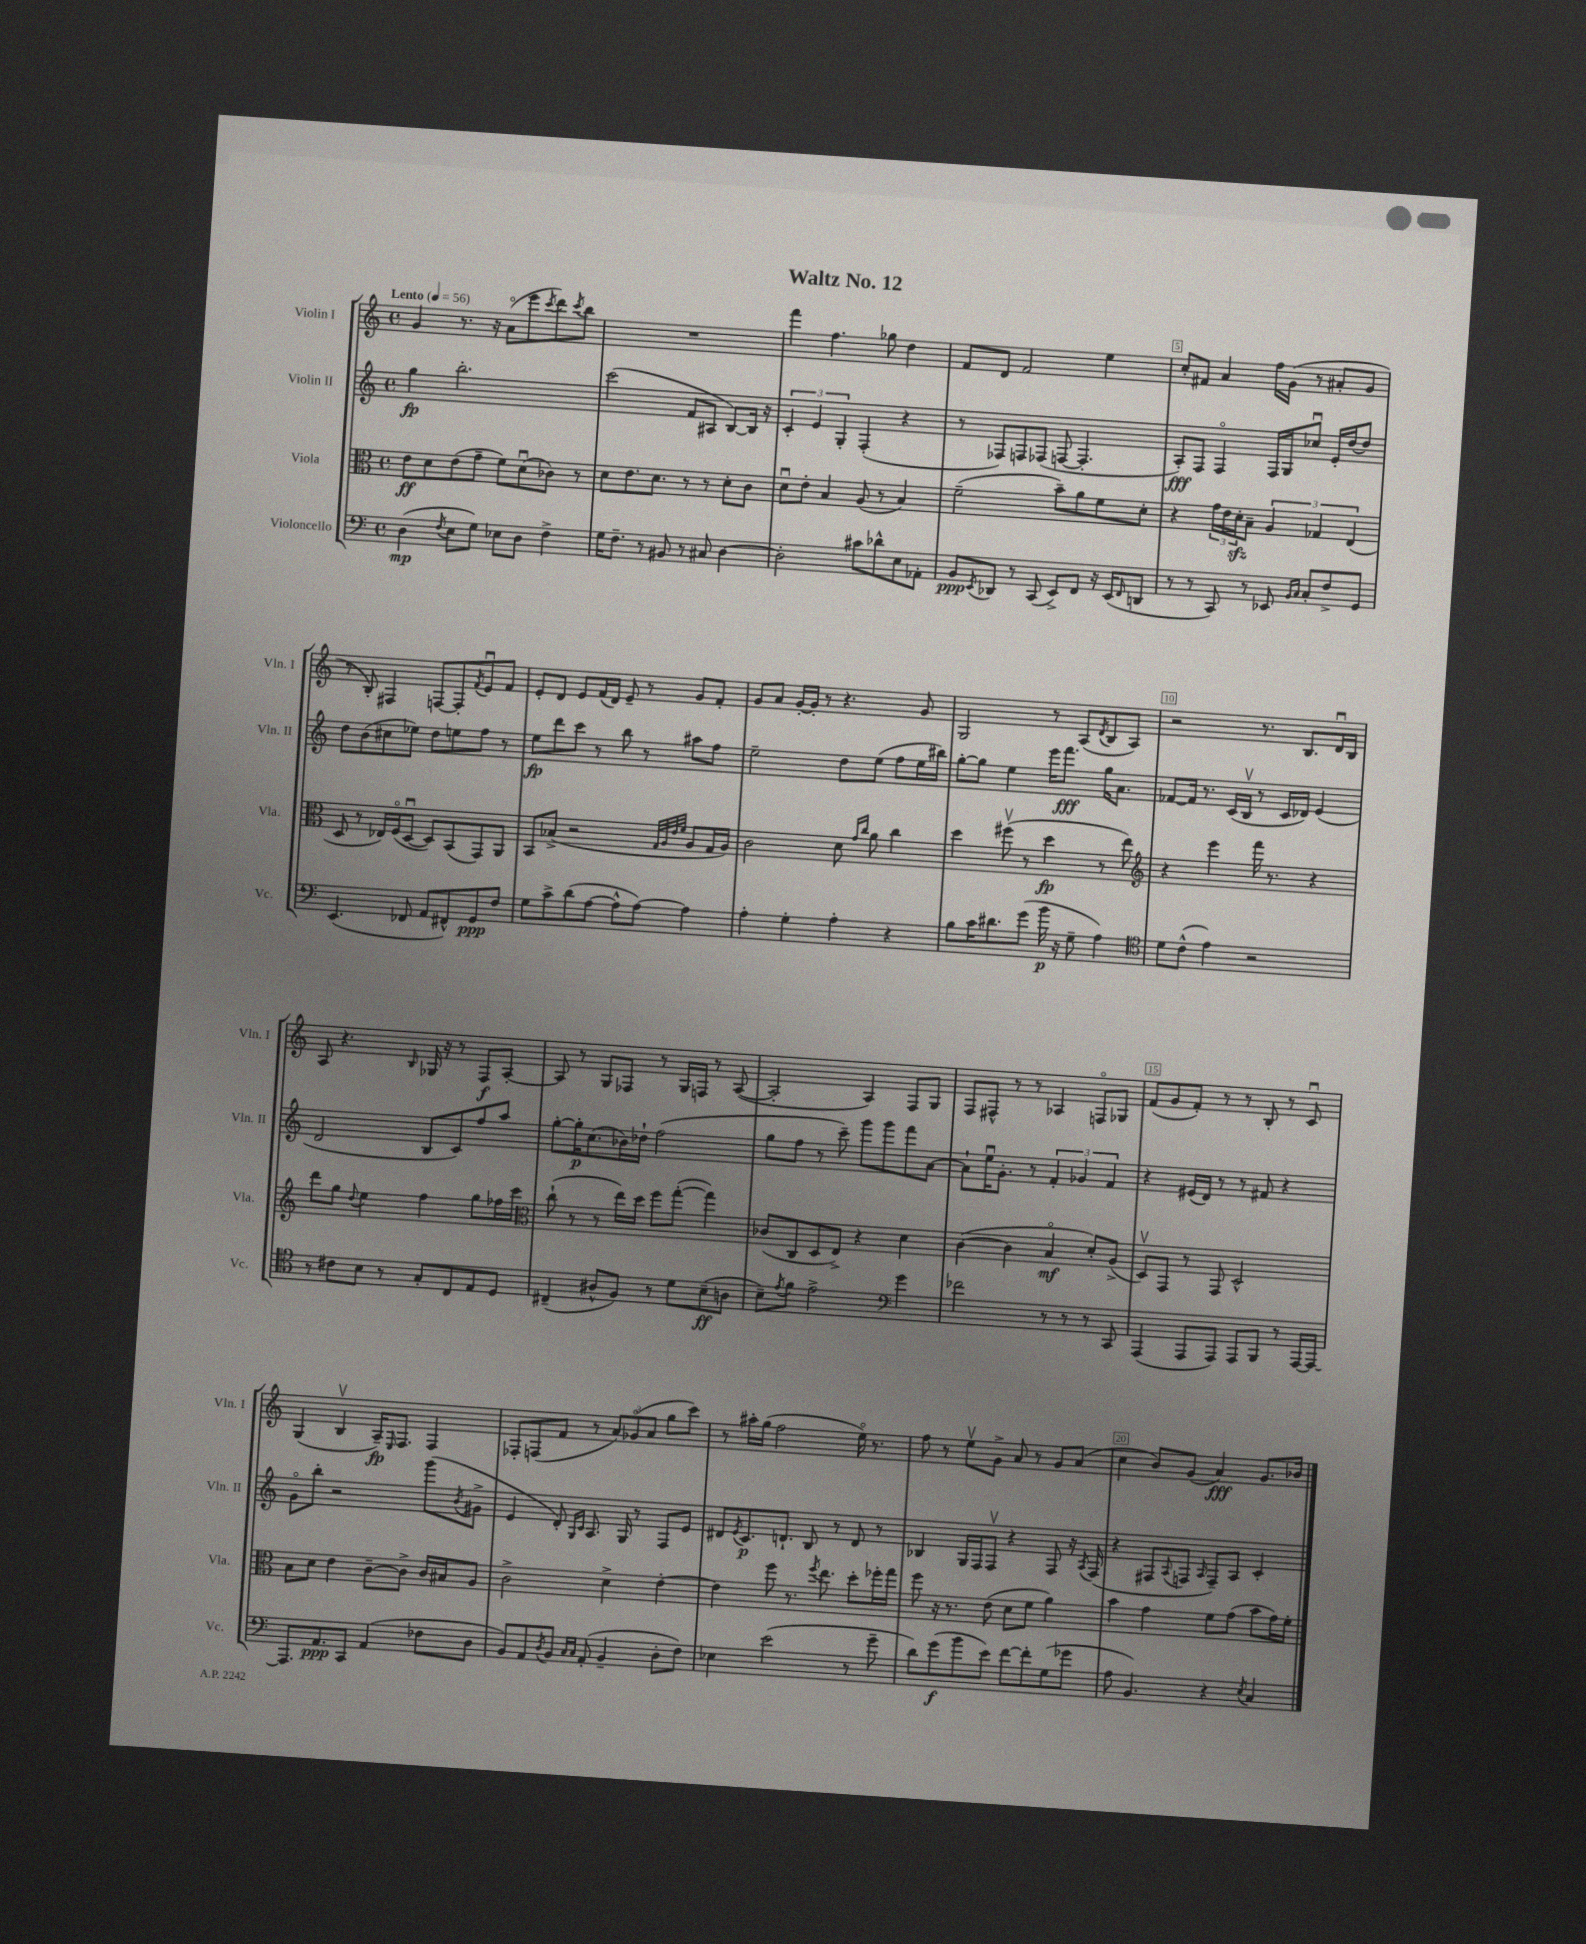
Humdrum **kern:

**kern	**kern	**kern	**kern
*staff4	*staff3	*staff2	*staff1
*clefF4	*clefC3	*clefG2	*clefG2
*k[]	*k[]	*k[]	*k[]
*M4/4	*M4/4	*M4/4	*M4/4
*met(c)	*met(c)	*met(c)	*met(c)
*MM56	*MM56	*MM56	*MM56
(4D\	8e\L	4gg\	4g/
.	8d\	.	.
8qF/	.	.	.
8E\L	(8e\	2.bb'\	8.r
8G\J)	8g~\J	.	.
.	.	.	16r
8E-\L	8f\L)	.	(8ao\L
8D\J	(8du\	.	8eee\
.	.	.	8qccc/
4F^\	8c-\J)	.	8ddd\)
.	.	.	8qccc/
.	8r	.	8bb\J
=	=	=	=
16G\LK	8d\L	(2ccc\	1r
8.F~\J	.	.	.
.	8.e\	.	.
8r	.	.	.
.	8.d\J	.	.
8BB#/	.	.	.
8r	8r	8f/L	.
8C#/	8r	8A#/J	.
[4D\	8d'\L	[8B/L)	.
.	8c\J	16B/]Jk	.
.	.	16r	.
=	=	=	=
2D'\]	8du\L	6c'/	4fff\
.	8e'\J	.	.
.	.	6e/	.
.	4B/	.	4.ff\
.	.	6G'/	.
8c#\L	(8A/	(4F'/	.
8d-^^\	8r	.	8gg-\
8E\	4B/)	4r	4dd\
8AA-'\J	.	.	.
=	=	=	=
8BB/L	(2f~\	8r	8f/L
8qEE/	.	.	.
8DD-/J	.	8F-/L)	8d/J
8r	.	8F/	2f/
(8CC/	.	(8F-/J	.
8EE^/L)	8b~\L)	[8F/	.
8FF/J	8a\	4.F'/]	.
16r	8f\	.	4ee\
(16EE/LK	.	.	.
16qqFF/	.	.	.
8DD/J	8d'\J	.	.
=	=	=	=
8r	4r	8A'/L)	8cc'/L
8r	.	8F/J	8f#/J
8CC/)	24g\LL	4Fo/	4a/
.	24e\	.	.
.	24d'\J	.	.
8r	8B~\J	.	.
8EE-/	6A/	16F/LL	16ff\LL
.	.	16G/J	(16g\JJ
16qqBB/LL	.	.	.
16qqC/JJ	.	.	.
8C'/L	.	8cc-u/J	8r
.	6G-/	.	.
8F^/	.	16e'/LL	8a#'/L
.	.	[16dd/J	.
.	(6E/	.	.
8GG/J	.	8dd/]J	8g/J
=	=	=	=
(4.EE/	8D/	8dd\L	8r
.	8r	(8b\	8B'/)
.	16E-/LL)	8cc#\	4F#/
.	(16Fo/J	.	.
8FF-/	[8Du/J	8ee-\J)	.
8AA/L	8D/]L)	8dd\L	[8F/L
8FF#^^/)	(8BB/	8ee\	8F'/]
.	.	.	8qf/
8GG/	8GG/)	8ff\J	8eu/
8F/J	8AA/J	8r	8f/J
=	=	=	=
8G\L	8BB/L	8ee\L	8e'/L
8c^\	(8B-^/J	8ddd\	8d/J
(8d\	2r	8ccc\J	8e/L
[8A\J	.	8r	(16f/L
.	.	.	16d/JJ)
8A^^\]L	.	8bb\	8e~/
[8A\J)	.	8r	8r
.	32qqG/LLL	.	.
.	32qqA/	.	.
.	32qqe/	.	.
.	32qqf/JJJ	.	.
4A\]	8A/L	8aa#\L	8g/L
.	16G/L	8ff\J	8f'/J
.	16A/JJ)	.	.
=	=	=	=
4A'\	2c\	2ee~\	8g/L
.	.	.	8a/J
4G'\	.	.	[16g'/LL
.	.	.	16g'/]JJ
.	.	.	8r
4A'\	8d\	8dd\L	4.r
.	16qqg/LL	.	.
.	16qqcc/JJ	.	.
.	8a\	(8ee\J	.
4r	4cc\	8ff\L	.
.	.	16ee\L	8g/
.	.	16bb#\JJ)	.
=	=	=	=
8B\L	4dd\	[8gg'\L	2G/
16c\K	.	8gg\]J	.
8.d#\	.	.	.
.	(8ff#v\	4ee\	.
(8g\J	8r	.	.
16b\	4dd\	16eee\LK	8r
16r	.	8.fff\J	.
8G~\	.	.	(8A/L
.	.	.	8qd/
4A\)	8r	16gg\LK	8B/
.	.	8.a\J	.
.	8ee\)	.	8A/J)
=	=	=	=
*clefC4	*clefG2	*	*
8d\L	4r	[8f-/L	2r
(8c^^\J	.	16f-/]Jk	.
.	.	8.r	.
4e\)	4eee\	.	.
.	.	(16c/LL	.
.	.	16Bv/JJ	.
2r	16fff\	8r	8.r
.	8.r	.	.
.	.	16c/LL	.
.	.	16d-/JJ)	8.B/L
.	4r	(4e/	.
.	.	.	16du/L
.	.	.	16B/JJ
=	=	=	=
8r	8ddd\L	2d/	8A/
8c#\L	8gg\J	.	4.r
.	8qqdd/	.	.
8B\J	4ee\	.	.
8r	.	.	.
.	.	.	16qqB/
8G'/L	4ff\	8B/L	16G-/
.	.	.	16r
8C/	.	8c/)	8r
8E/	8gg\L	8ff/	8F/L
8D/J	16ff-\L	8aa/J	[8A'/J
.	16ccc\JJ	.	.
=	=	=	=
*	*clefC3	*	*
(4C#~/	(8cc`\	[8gg'\L	8A/]
.	8r	16gg'\]K	8r
.	.	(8.cc\	.
8A#^^/L	8r	.	8G/L
8F/J)	16ee\LL)	16b-\L)	8F-/J
.	16dd\JJ	16dd-`\JJ	.
8r	8ff\L	(2ff\	8r
8d\L	([8gg'\J	.	16G/LL
.	.	.	16F/JJ
(8B~\	4gg\])	.	8r
8A\J	.	.	([8A/
=	=	=	=
8B~\L)	(8c-/L	8gg\L	2A'/]
8qe/	.	.	.
8f\J	8C/	8ff\J	.
2e^\	8D/	8r	.
.	8E^/J)	8ccc~\)	.
.	4r	8ggg\L	4A/)
.	.	8ggg\	.
*clefF4	*	*	*
4g\	4d\	8fff\	8F/L
.	.	[8a\J	8G/J
=	=	=	=
2f-\	([4c\	8a`\]L	8F/L
.	.	16eeu\K	8F#^^/J
.	.	8.g'\J	.
.	4c\]	.	8r
.	.	8r	8r
8r	4Bo/	6f'/	4A-/
8r	.	.	.
.	.	6g-/	.
8r	8d'/L)	.	8Fo/L
.	.	6f/	.
8CC/	(8A^/J	.	8G-/J
=	=	=	=
(4AAA/	8Dv/L)	4r	(8f/L
.	8GG/J	.	8g/
8AAA/L	8r	(16e#/LL	8f'/J)
.	.	16d/JJ)	.
8AAA/J)	8GG/	8r	8r
8AAA/L	2D^^/	8r	8r
8BBB/J	.	8f#/	8B'/
8r	.	4r	8r
[16AAA/LL	.	.	8cu/
16AAA/_JJ	.	.	.
=	=	=	=
8.AAA/]L	8B\L	8go\L	(4G/
.	8d\J	8bb'\J	.
8.AA/	.	.	.
.	4e\	2r	4Bv/
8CC/J	.	.	.
(4AA/	[8c~\L	.	16A~/LK)
.	.	.	16qqE/
.	.	.	8.F/J
.	8c^\]J	.	.
8F-\L	16c/LL	(8ggg\L	4F/
.	16B#/J	.	.
.	.	8qb/	.
8D\J	8A/J	8g#^\J	.
=	=	=	=
8BB/L)	2c^\	4e/	8F-'/L
8AA/	.	.	(8F/
8qD/	.	.	.
8BB/J	.	8d'/)	8f/J
16qqC/LL	.	16qqG/LL	.
16qqC/JJ	.	16qqc/JJ	.
(8AA'/	.	8.A/	8r
4BB~/	4d^\	.	12a/L)
.	.	16G/	.
.	.	.	(12g-o/
.	.	8r	.
.	.	.	12a/J
8D'\L	[4e'\	8F/L	8gg\L
8F\J)	.	8e/J	8ccc\J)
=	=	=	=
4E-\	4e\]	8d#/L	8r
.	.	8qe/	.
.	.	8.c/	16aa#'\LL
.	.	.	(16gg\JJ
(2e\	8ff\	.	2ff\
.	.	8.d`/J	.
.	8.r	.	.
.	.	8B/	.
.	8qff/	.	.
.	8.ee\	.	.
.	.	8r	.
8r	8dd'\L	8d/	16eeo\)
.	.	.	8.r
8g~\	16ff-'\L	8r	.
.	16gg\JJ	.	.
=	=	=	=
8d\L)	8ff\	4B-/	8ff\
(8g\	16r	.	8r
.	8.r	.	.
8b\	.	16G/LL	8eev\L
.	.	16F/J	.
8e\J)	(8e\	8Fv/J	8g^\J
[8f\L	8d\L	4r	8a/
8f'\]	8f\J	.	8r
(8G\	4a\)	8F/	8g/L
8g-\J	.	16r	(8a/J
.	.	8qA/	.
.	.	(16F/	.
=	=	=	=
8A\	4b\	4r	4cc\
4.BB/)	.	.	.
.	4g\	8F#/L	8b/L)
.	.	8qqA/	.
.	.	8F/J	(8g/J
.	.	16qqA/	.
4r	8f\L	8F~/L)	4a/)
.	(8g\J	8A/J	.
8qE/	.	.	.
4C/	8b\L	4c'/	8.g/L
.	16g\L)	.	.
.	16f'\JJ	.	16b-/Jk
==	==	==	==
*-	*-	*-	*-
